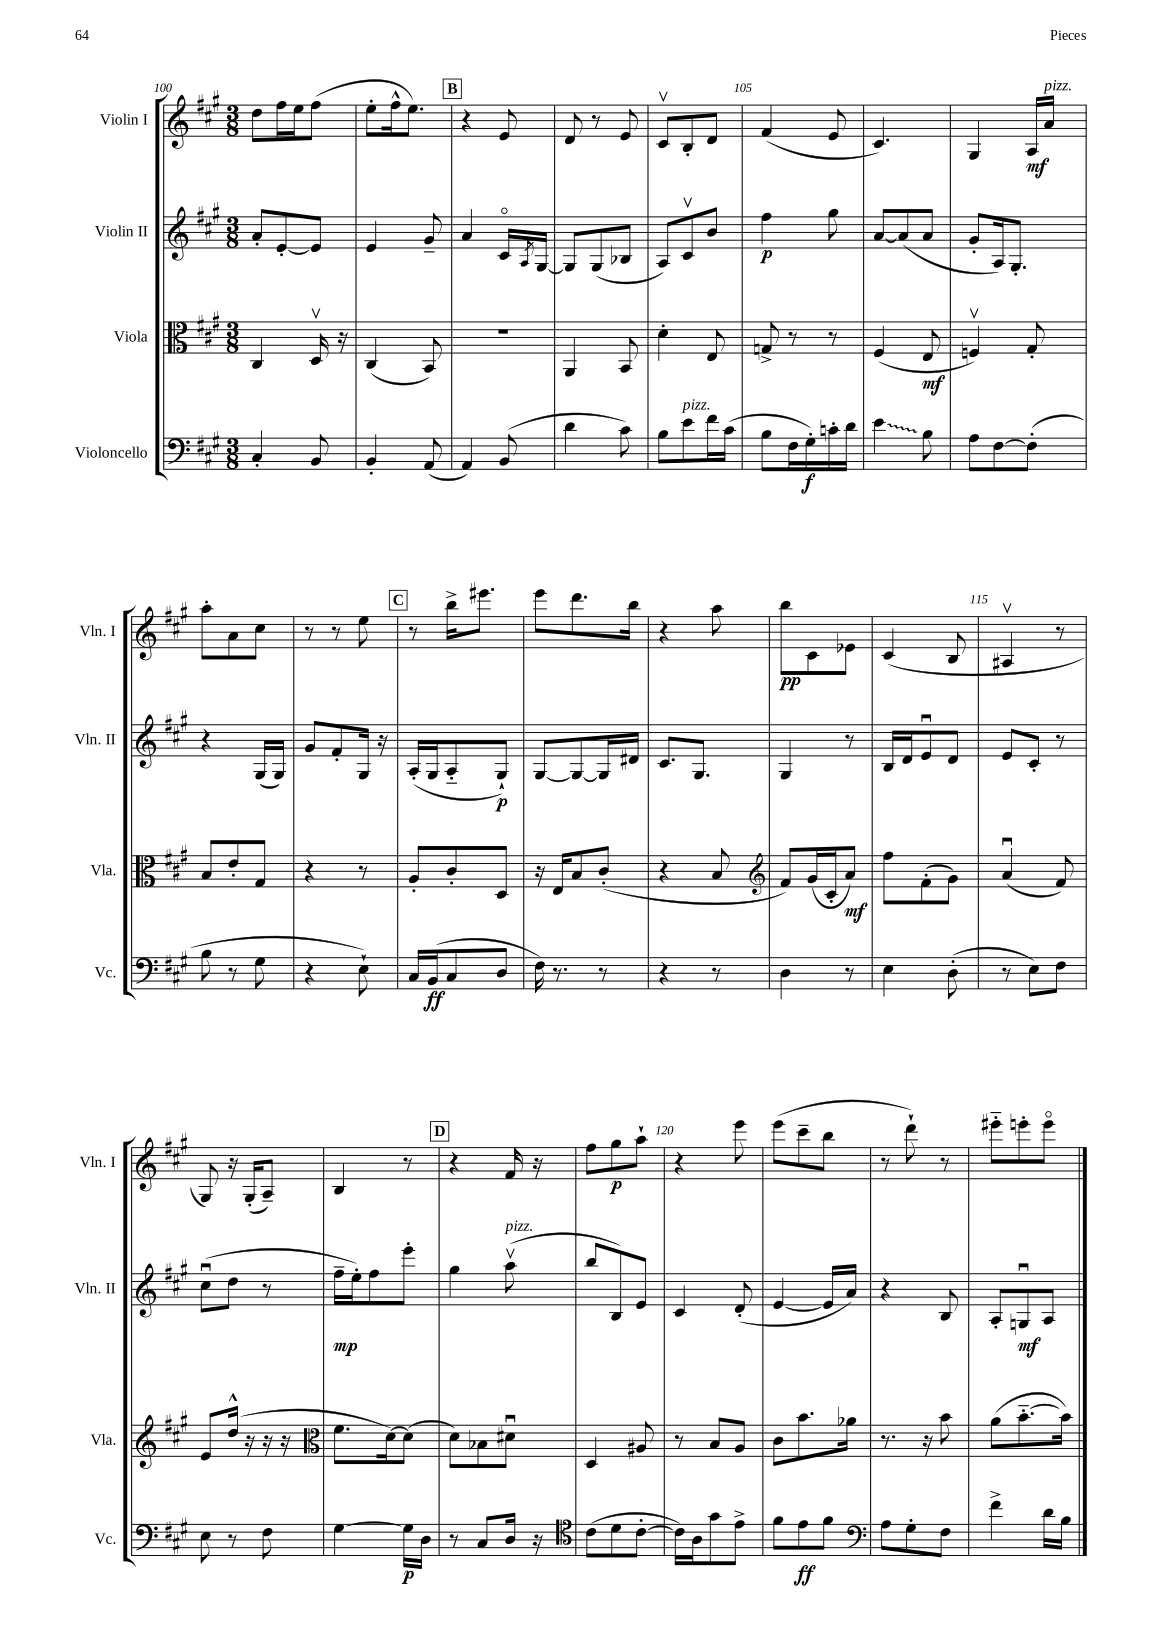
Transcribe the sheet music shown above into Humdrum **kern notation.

**kern	**kern	**kern	**kern
*staff4	*staff3	*staff2	*staff1
*clefF4	*clefC3	*clefG2	*clefG2
*k[f#c#g#]	*k[f#c#g#]	*k[f#c#g#]	*k[f#c#g#]
*M3/8	*M3/8	*M3/8	*M3/8
4C#'	4C#	8a'	8dd
.	.	[8e'	16ff#
.	.	.	16ee
8BB	16Dv	8e]	(8ff#
.	16r	.	.
=	=	=	=
4BB'	(4C#	4e	8ee'
.	.	.	16ff#^^
.	.	.	8.ee)
(8AA	8BB)	8g#~	.
=	=	=	=
4AA)	4.r	4a	4r
(8BB	.	16c#o	8e
.	.	8qA	.
.	.	[16G#	.
=	=	=	=
4d	4AA	8G#]	8d
.	.	(8G#	8r
8c#)	8BB	8B-	8e
=	=	=	=
8B	4d'	8A)	8c#v
8e	.	8c#v	8B'
16f#	8E	8b	8d
(16c#	.	.	.
=	=	=	=
8B	8G^	4ff#	(4f#
16F#	8r	.	.
16G#')	.	.	.
16c'	8r	8gg#	8e
16d	.	.	.
=	=	=	=
4e	(4F#	[8a	4.c#)
.	.	(8a]	.
8B	8E	8a	.
=	=	=	=
8A	4Fv)	8g#'	4G#
[8F#	.	16A)	.
.	.	8.G#'	.
(8F#']	8G#'	.	16A
.	.	.	16a
=	=	=	=
8B	8B	4r	8aa'
8r	8e'	.	8a
8G#	8G#	(16G#	8cc#
.	.	16G#)	.
=	=	=	=
4r	4r	8g#	8r
.	.	8f#'	8r
8E`)	8r	16G#	8ee
.	.	16r	.
=	=	=	=
16C#	8A'	(16A'	8r
(16BB	.	16G#	.
8C#	8c#'	8A'~	16bb^
.	.	.	8.eee#
8D	8D	8G#`)	.
=	=	=	=
16F#)	16r	[8G#	8eee
8.r	16E	.	.
.	8B	8G#_	8.ddd
8r	(8c#'	16G#]	.
.	.	16d#	16bb
=	=	=	=
4r	4r	8.c#	4r
.	.	8.G#	.
8r	8B	.	8aa
=	=	=	=
*	*clefG2	*	*
4D	8f#)	4G#	8bb
.	(16g#	.	8c#
.	16c#'	.	.
8r	8a)	8r	8e-
=	=	=	=
4E	8ff#	16B	(4c#
.	.	16d	.
.	(8f#'	8eu	.
(8D'	8g#)	8d	8B
=	=	=	=
8r	(4au	8e	4A#v
8E)	.	8c#'	.
8F#	8f#)	8r	8r
=	=	=	=
8E	8e	(8cc#u	8G#)
8r	(16dd^^	8dd	16r
.	16r	.	(16G#'
8F#	16r	8r	8A~)
.	16r	.	.
=	=	=	=
*	*clefC3	*	*
[4G#	8.f#	16ff#~	4B
.	.	16ee')	.
.	.	8ff#	.
.	[16d)	.	.
16G#]	(8d]	8eee'	8r
16D	.	.	.
=	=	=	=
8r	8d)	4gg#	4r
8C#	8B-	.	.
16D	8d#u	(8aav	16f#
16r	.	.	16r
=	=	=	=
*clefC4	*	*	*
(8c#	4D	8bb	8ff#
8d	.	8B)	8gg#
[8c#'	8A#	8e	8aa`
=	=	=	=
16c#])	8r	4c#	4r
16A	.	.	.
8g#	8B	.	.
8e^	8A	(8d'	8eee
=	=	=	=
8f#	8c#	[4e	(8eee
8e	8.b	.	8ccc#~
8f#	.	16e]	8bb
.	16a-	16a)	.
=	=	=	=
*clefF4	*	*	*
8A	8.r	4r	8r
8G#'	.	.	8ddd`)
.	16r	.	.
8F#	8b	8B	8r
=	=	=	=
4f#^	(8a	8A'	8eee#'~
.	[8.b'~	8Gu	8eee'
16d	.	8A	8eeeo
16B	16b])	.	.
==	==	==	==
*-	*-	*-	*-
